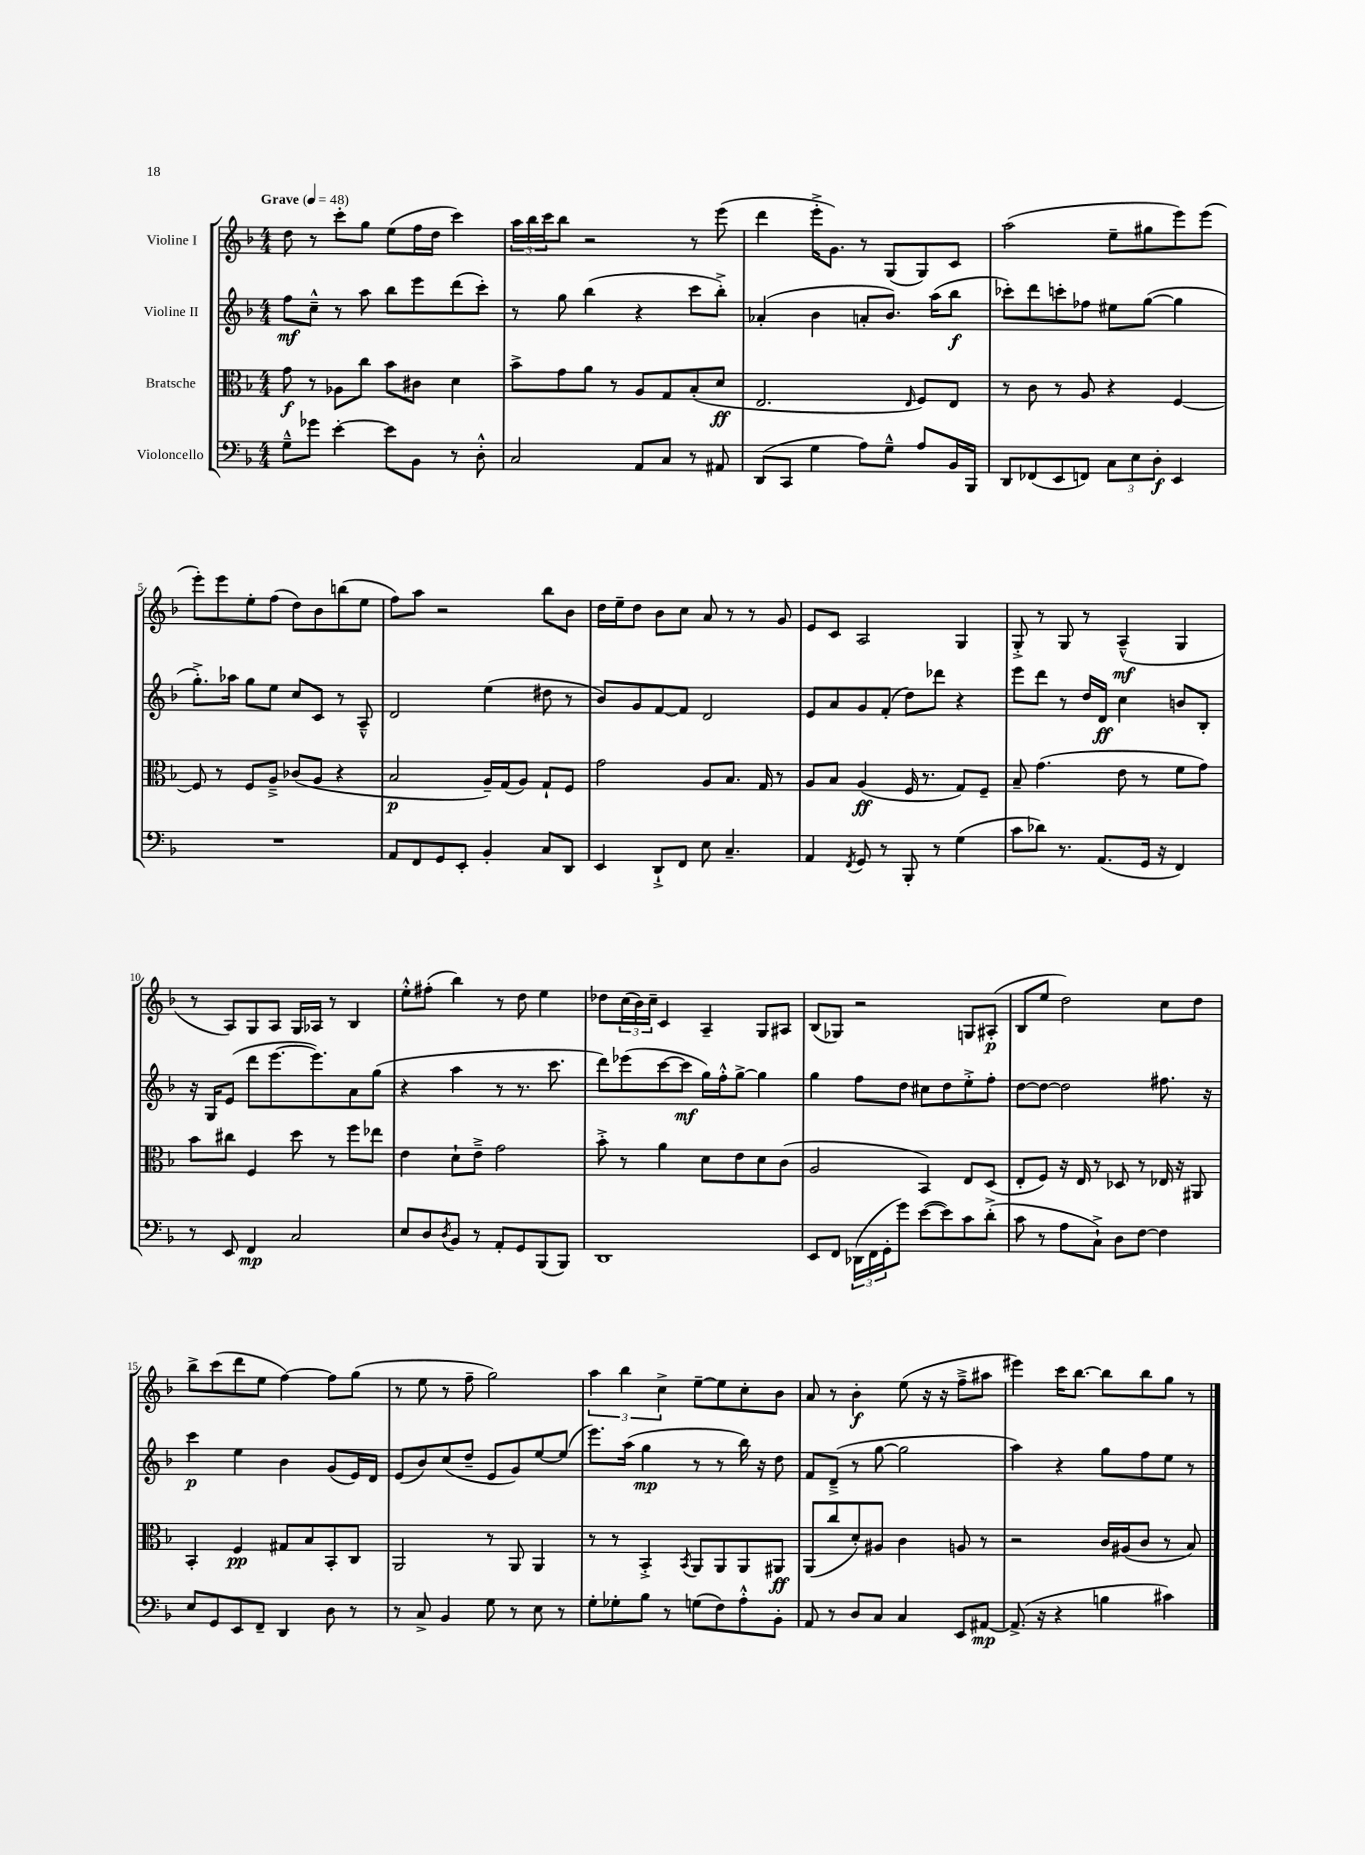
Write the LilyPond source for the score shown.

<<
\new StaffGroup <<
\new Staff = "s0" \with { instrumentName = "Violine I" } {
    \clef treble \key f \major \numericTimeSignature \time 4/4 \tempo "Grave" 4 = 48
    d''8 r8 c'''8-. g''8 e''8( f''16 d''16 c'''4) |
    \tuplet 3/2 { a''16 bes''16 c'''16 } bes''8 r2 r8 e'''8( |
    d'''4 e'''16-.-> g'8.) r8 g8( g8) c'8 |
    a''2( e''8-- gis''8 e'''8) e'''8( |
    e'''8-.) e'''8 e''8-. f''8( d''8) bes'8 b''8( e''8 |
    f''8) a''8 r2 bes''8 bes'8 |
    d''16 e''16-- d''8 bes'8 c''8 a'8 r8 r8 g'8 |
    e'8 c'8 a2 g4 |
    g8-.-> r8 g8 r8 a4---^\mf( g4 |
    r8 a8) g8 a8 g16 aes16 r8 bes4 |
    e''8-.-^ fis''8-.( bes''4) r8 d''8 e''4 |
    des''8 \tuplet 3/2 { c''16( bes'16) c''16-- } c'4 a4-- g8 ais8 |
    bes8( ges8) r2 g8 ais8-.\p( |
    bes8 e''8 d''2) c''8 d''8 |
    bes''8-> c'''8( d'''8 e''8 f''4~) f''8 g''8( |
    r8 e''8 r8 f''8-- g''2) |
    \tuplet 3/2 { a''4 bes''4 c''4-> } e''8~-- e''8 c''8-. bes'8 |
    a'8 r8 bes'4-.\f e''8( r16 r16 f''8---> ais''8 |
    eis'''4) c'''16 bes''8.~ bes''8 bes''8 g''8 r8 \bar "|." |
}
\new Staff = "s1" \with { instrumentName = "Violine II" } {
    \clef treble \key f \major \numericTimeSignature \time 4/4
    f''8\mf c''8---^ r8 a''8 bes''8 e'''8 d'''8( c'''8-.) |
    r8 g''8 bes''4( r4 c'''8 bes''8-.->) |
    aes'4-.( bes'4 a'8-. bes'8.) a''16( bes''8\f |
    ces'''8-.) d'''8 c'''8-. fes''8 eis''8 g''8~( g''4 |
    g''8.-.->) aes''16 g''8 e''8 c''8 c'8 r8 a8---^ |
    d'2 e''4( dis''8 r8 |
    bes'8) g'8 f'8~ f'8 d'2 |
    e'8 a'8 g'8 f'8-.( d''8) des'''8 r4 |
    e'''8 d'''8 r8 d''16 d'16\ff c''4 b'8 bes8-. |
    r16 g16 e'8( d'''8 e'''8.~ e'''8.) a'8 g''8( |
    r4 a''4 r8 r8. c'''8. |
    d'''8) ees'''8( c'''8~ c'''8\mf g''16) f''16-.-^ g''8~-> g''4 |
    g''4 f''8 d''8 cis''8 d''8 e''8-.-> f''8-. |
    d''8~ d''8~ d''2 fis''8. r16 |
    c'''4\p e''4 bes'4 g'8( e'16) d'16 |
    e'8( bes'8) c''8( d''8-- e'8 g'8) e''8~ e''8( |
    e'''8.) a''16( g''4\mp r8 r8 bes''16) r16 d''8 |
    f'8 d'8--->( r8 g''8~ g''2 |
    a''4) r4 g''8 f''8 e''8 r8 \bar "|." |
}
\new Staff = "s2" \with { instrumentName = "Bratsche" } {
    \clef alto \key f \major \numericTimeSignature \time 4/4
    g'8\f r8 aes8 c''8 bes'8 cis'8 d'4 |
    bes'8-> g'8 a'8 r8 a8 g8 bes8-.( d'8\ff |
    e2. \grace { e16 } f8) e8 |
    r8 c'8 r8 a8 r4 f4~ |
    f8 r8 f8 a8---> ces'8( a8 r4 |
    bes2\p a16--) g16( a8) g8-! f8 |
    g'2 a8 bes8. g16 r8 |
    a8 bes8 a4\ff( f16 r8. g8) f8-- |
    bes8-- g'4.( e'8 r8 f'8 g'8) |
    bes'8 cis''8 f4 d''8 r8 f''8 ees''8 |
    e'4 d'8-! e'8---> g'2 |
    bes'8-.-> r8 a'4 d'8 e'8 d'8 c'8( |
    a2 bes,4) e8 d8( |
    e8-. f8) r16 e16 r8 des8 r8 ees16 r16 ais,8 |
    bes,4-. f4\pp gis8 bes8 bes,8-. c8 |
    a,2 r8 a,8 a,4 |
    r8 r8 bes,4-.-> \acciaccatura { bes,8 } a,8 a,8 a,8 ais,8\ff |
    a,8( c''8 d'8-.) ais8 c'4 a8 r8 |
    r2 c'16 ais16( c'8 r8 bes8) \bar "|." |
}
\new Staff = "s3" \with { instrumentName = "Violoncello" } {
    \clef bass \key f \major \numericTimeSignature \time 4/4
    g8---^ ges'8 e'4~-. e'8 bes,8 r8 d8-.-^ |
    c2 a,8 c8 r8 ais,8 |
    d,8( c,8 g4 a8) g8---^ a8 bes,16 bes,,16 |
    d,8 fes,8( e,8 f,8) \tuplet 3/2 { c8 e8 d8-.\f } e,4 |
    R1 |
    a,8 f,8 g,8 e,8-. bes,4-. c8 d,8 |
    e,4 d,8-!-> f,8 e8 c4.-- |
    a,4 \acciaccatura { f,8 } g,8 r8 bes,,8-. r8 g4( |
    c'8 des'8) r8. a,8.( g,16 r16 f,4) |
    r8 e,8 f,4\mp c2 |
    e8 d8 \acciaccatura { d8 } bes,8 r8 a,8-. g,8 bes,,8( bes,,8) |
    d,1 |
    e,8 f,8 \tuplet 3/2 { des,16( f,16 g,16-. } g'8) e'8~( e'8) c'8 d'8-.->( |
    c'8 r8 a8 c8-!->) d8 f8~ f4 |
    e8 g,8 e,8 f,8-- d,4 d8 r8 |
    r8 c8-> bes,4 g8 r8 e8 r8 |
    g8-. ges8-. bes8 r8 g8( f8) a8-.-^ bes,8-. |
    a,8 r8 d8 c8 c4 e,8 ais,8~\mp |
    ais,8.->( r16 r4 b4 cis'4) \bar "|." |
}
>>
>>
